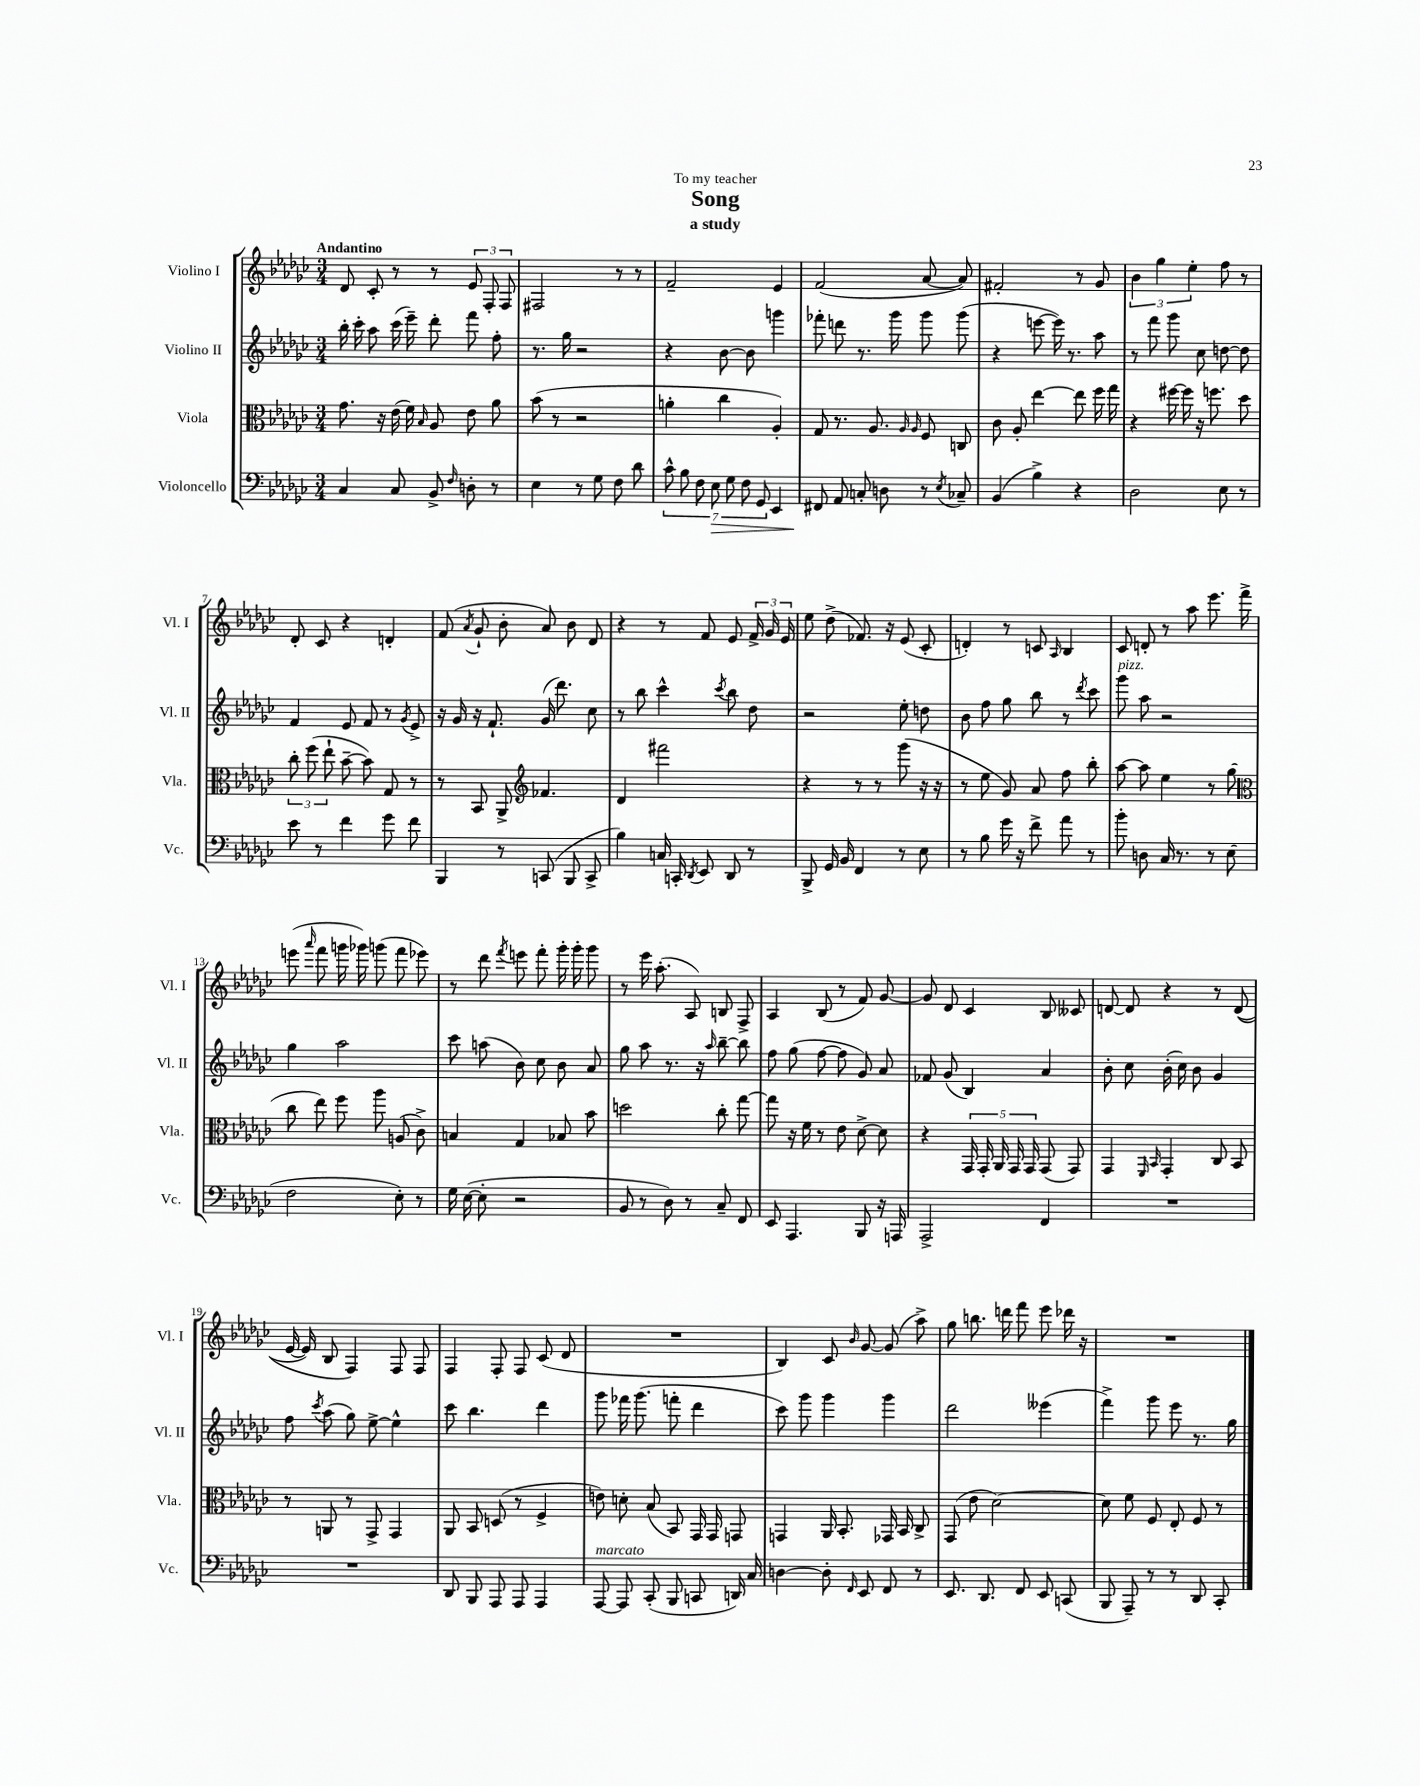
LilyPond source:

\header { title = "Song" subtitle = "a study" dedication = "To my teacher" }
<<
\new StaffGroup <<
\new Staff = "s0" \with { instrumentName = "Violino I" shortInstrumentName = "Vl. I" } {
    \clef treble \key ges \major \numericTimeSignature \time 3/4 \tempo "Andantino"
    \autoBeamOff des'8 ces'8-. r8 r8 \tuplet 3/2 { ees'8 f8-. f8 } |
    fis2 r8 r8 |
    f'2-- ees'4 |
    f'2( aes'8~ aes'8) |
    fis'2-. r8 ges'8 |
    \tuplet 3/2 { bes'4 ges''4 ees''4-. } f''8 r8 |
    des'8-. ces'8 r4 d'4-. |
    f'8( \acciaccatura { aes'8 } ges'8-! bes'8-. aes'8) bes'8 des'8 |
    r4 r8 f'8 ees'8 \tuplet 3/2 { f'16-> ges'16 ees'16 } |
    ees''8 des''8->( fes'8.) r16 ees'8( ces'8-. |
    d'4-.) r8 c'8 \grace { aes16 } bes4 |
    ces'8 d'8-. r8 aes''8 ees'''8. f'''16-> |
    e'''8( \grace { aes'''16 } f'''8 g'''16 ges'''16) g'''8( f'''8 ees'''8) |
    r8 des'''8 \acciaccatura { f'''8 } e'''8 f'''8-. ges'''16-. ges'''16-. ges'''8 |
    r8 ees'''16 aes''8.-.( aes8) b8 f8-> |
    aes4 bes8( r8 f'8) ges'8~ |
    ges'8 des'8 ces'4 bes8 ceses'8 |
    d'8~ d'8 r4 r8 d'8(\( |
    ees'16~ ees'16) bes8 f4\) f8 f8 |
    f4 f8-. f8 ces'8( des'8 |
    R2. |
    bes4) ces'8 \grace { bes'16 } ges'8~ ges'8( aes''8->) |
    ges''8 b''8. d'''16 f'''8 ees'''8 des'''16 r16 |
    R2. \bar "|." |
}
\new Staff = "s1" \with { instrumentName = "Violino II" shortInstrumentName = "Vl. II" } {
    \clef treble \key ges \major \numericTimeSignature \time 3/4
    \autoBeamOff bes''16-. ces'''16-. aes''8 ces'''16( ees'''16--) des'''8-. f'''8 f''8-. |
    r8. ges''16 r2 |
    r4 bes'8~ bes'8 g'''4 |
    fes'''8-. d'''8 r8. ges'''16 ges'''8 ges'''8( |
    r4 e'''8~ e'''16) r8. aes''8 |
    r8 f'''8 ges'''8 ces''8 d''8~ d''8 |
    f'4 ees'8 f'8 r8 \acciaccatura { ges'8 } ees'8-> |
    r16 ges'16 r16 f'8.-! ges'16( des'''8.) ces''8 |
    r8 bes''8 ces'''4-^ \acciaccatura { ces'''8 } bes''8 des''8 |
    r2 ees''8-. d''8 |
    bes'8 f''8 ges''8 bes''8 r8 \acciaccatura { des'''8 } ces'''8 |
    ges'''8^\markup { \italic "pizz." } aes''8 r2 |
    ges''4 aes''2 |
    ces'''8 a''8( bes'8) ces''8 bes'8 aes'8 |
    ges''8 aes''8 r8. r16 \grace { aes''16 } bes''8~-- bes''8 |
    f''8 ges''8( f''8~ f''8 ges'8) aes'8 |
    fes'8 ges'8( bes4) aes'4 |
    bes'8-. ces''8 bes'16-.( ces''16) bes'8 ges'4 |
    f''8 \acciaccatura { ces'''8 } aes''8( ges''8) ees''8~-> ees''4-^ |
    ces'''8 bes''4. des'''4 |
    ges'''8 fes'''16 ges'''8.( f'''8-. des'''4 |
    ces'''8) ges'''8 ges'''4 ges'''4 |
    des'''2 eeses'''4( |
    f'''4->) ges'''8 ees'''8 r8. ges''16 \bar "|." |
}
\new Staff = "s2" \with { instrumentName = "Viola" shortInstrumentName = "Vla." } {
    \clef alto \key ges \major \numericTimeSignature \time 3/4
    \autoBeamOff ges'8. r16 ees'16( f'16) \grace { bes16 } aes8 ees'8 aes'8 |
    bes'8( r8 r2 |
    a'4-. ces''4 aes4-.) |
    ges8 r8. aes8. \grace { aes16 aes16 } f8 c8 |
    ces'8 aes8-. ees''4~ ees''8 f''16 ges''16 |
    r4 fis''16~ fis''16 r16 f''8. des''8 |
    \tuplet 3/2 { ces''8-. f''8( ees''8-! } bes'8~-- bes'8) ges8 r8 |
    r8 bes,8 aes,8-> \clef treble fes'4. |
    des'4 fis'''2 |
    r4 r8 r8 ges'''8( r16 r16 |
    r8 ees''8 ges'8) aes'8 f''8 bes''8-. |
    aes''8~ aes''8 ees''4 r8 ges''8( |
    \clef alto ces''8 ees''8) f''8 aes''8 a8( ces'8->) |
    b4 ges4 bes8 bes'8 |
    d''2 ces''8-. ges''8~ |
    ges''8 r16 f'16 r8 ees'8 des'8~-> des'8 |
    r4 \tuplet 5/4 { ges,16 ges,16-. aes,16 ges,16 ges,16 } ges,8( ges,8) |
    ges,4 \grace { f,16 bes,16 } ges,4-. ces8 bes,8 |
    r8 a,8 r8 ges,8-> ges,4 |
    aes,8 bes,8 d8( r8 f4-> |
    e'8) d'8-. bes8( bes,8) ges,16 ges,16 g,8 |
    g,4 aes,16 bes,8.-. ges,16 bes,16 ces8-> |
    ges,8( ees'8 des'2~) |
    des'8 f'8 f8 ees8-. f8 r8 \bar "|." |
}
\new Staff = "s3" \with { instrumentName = "Violoncello" shortInstrumentName = "Vc." } {
    \clef bass \key ges \major \numericTimeSignature \time 3/4
    \autoBeamOff ces4 ces8 bes,8-> \grace { f16 } d8-. r8 |
    ees4 r8 ges8 f8 des'8 |
    \tuplet 7/4 { ces'8-^ bes8 f8 ees8\> ges8 f8 ges,8 } ees,4 |
    fis,8\! aes,8 c8-. d8 r8 \acciaccatura { ees8 } ces8-- |
    bes,4( bes4->) r4 |
    des2 ees8 r8 |
    ees'8 r8 f'4 ges'8 f'8 |
    bes,,4 r8 c,8( bes,,8 c,8-> |
    bes4) c16 c,16-. \acciaccatura { des,8 } ees,8 des,8 r8 |
    bes,,8-> ges,16 bes,16 f,4 r8 ees8 |
    r8 bes8 ges'16 r16 f'8-> aes'8 r8 |
    bes'8-. d8 ces16 r8. r8 ees8( |
    f2 ees8-.) r8 |
    ges16 ees16~( ees8-. r2 |
    bes,8 r8 des8) r8 ces8-- f,8 |
    ees,8 aes,,4. bes,,8 r16 a,,16 |
    aes,,2-> f,4 |
    R2. |
    R2. |
    des,8 bes,,8 aes,,8 aes,,8 aes,,4 |
    aes,,8~^\markup { \italic "marcato" } aes,,8 ces,8-.( bes,,8 c,8 d,16) ces16 |
    d4~ d8-. \grace { f,16 } ees,8 f,8 r8 |
    ees,8. des,8. f,8 ees,8 c,8( |
    bes,,8 aes,,8--) r8 r8 des,8 ces,8-. \bar "|." |
}
>>
>>
